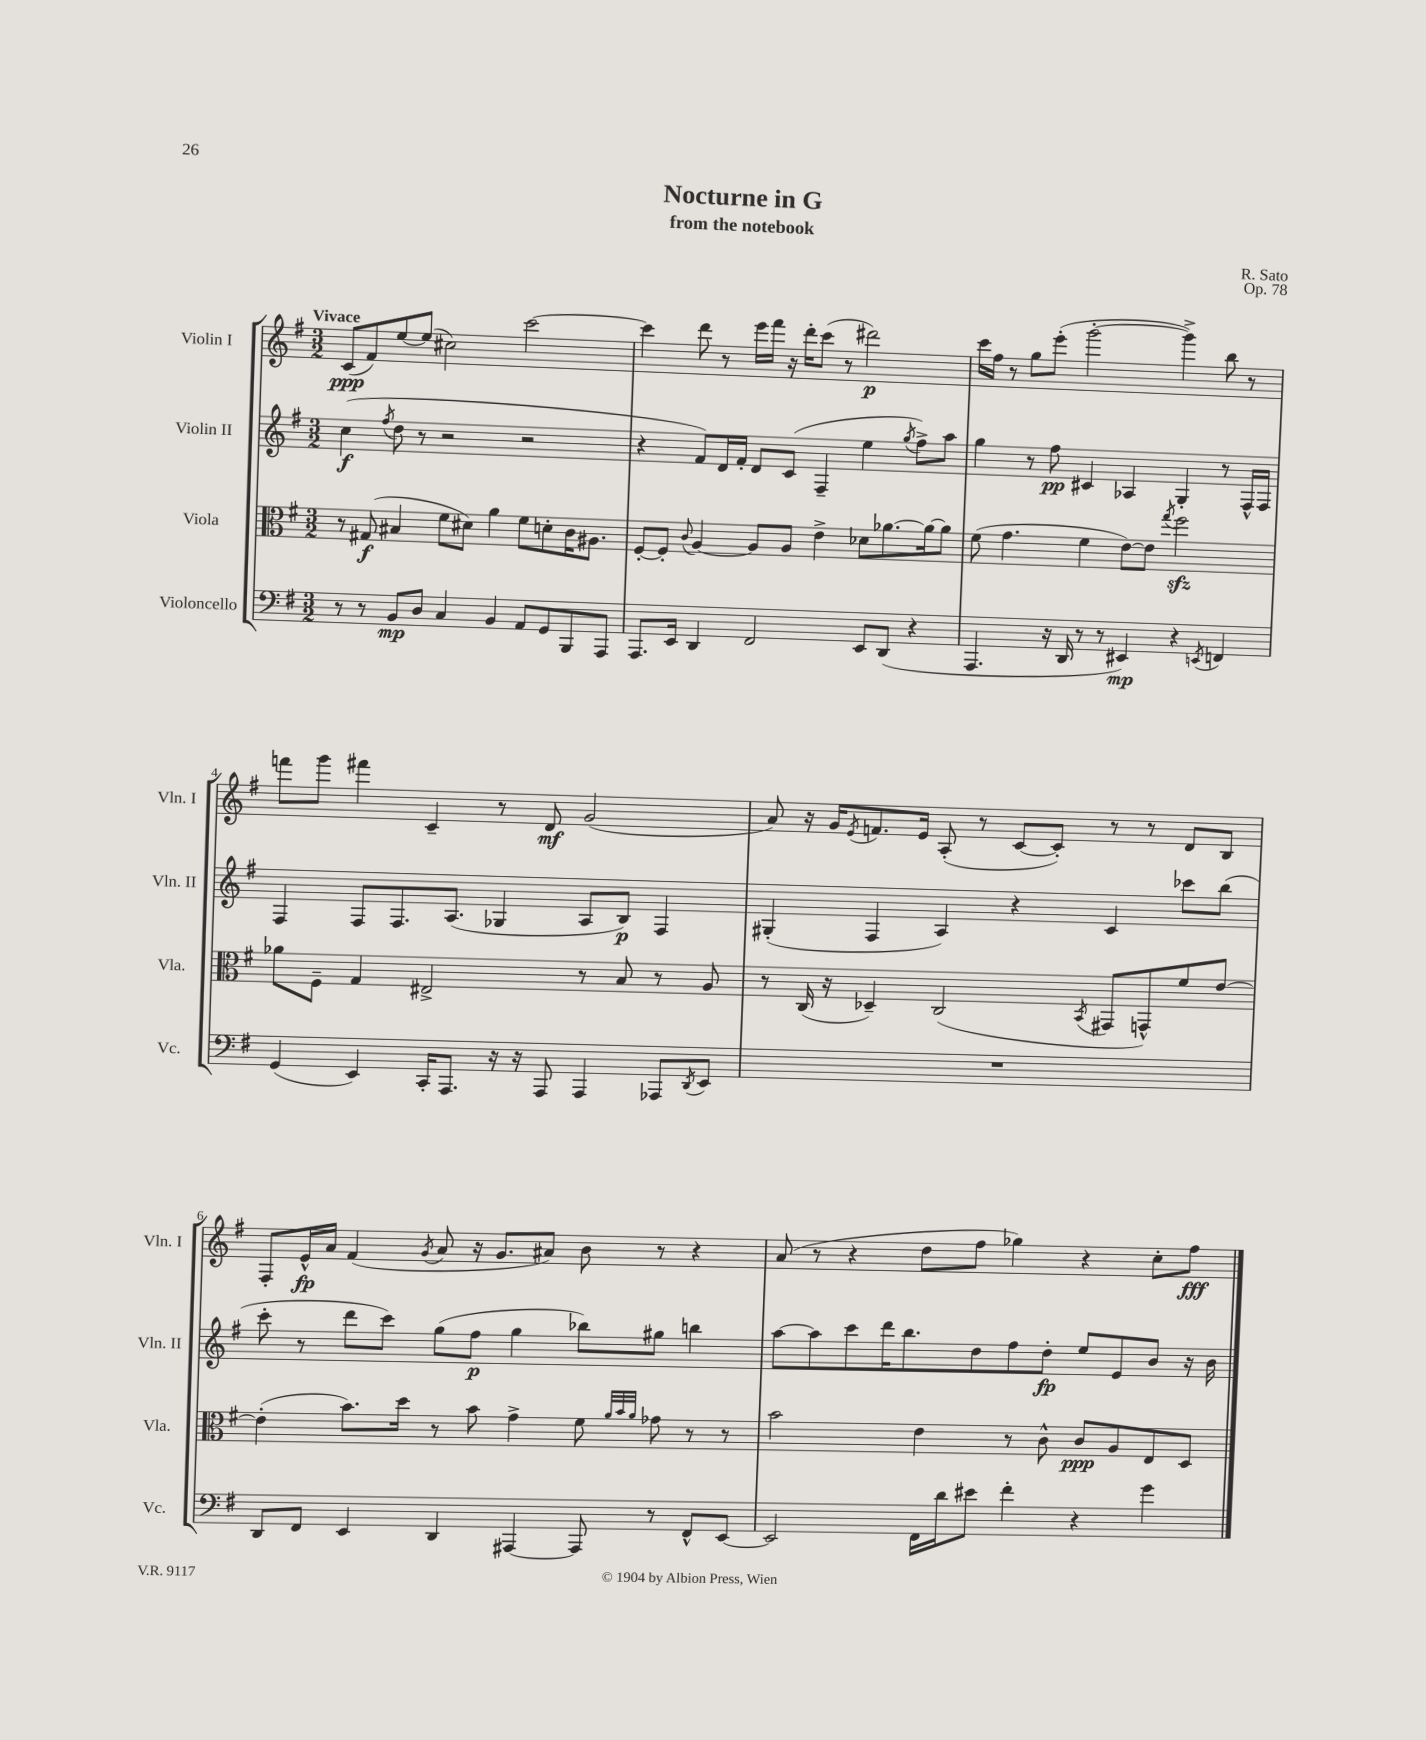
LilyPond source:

\header { title = "Nocturne in G" composer = "R. Sato" subtitle = "from the notebook" opus = "Op. 78" }
<<
\new StaffGroup <<
\new Staff = "s0" \with { instrumentName = "Violin I" shortInstrumentName = "Vln. I" } {
    \clef treble \key g \major \numericTimeSignature \time 3/2 \tempo "Vivace"
    c'8\ppp( fis'8) e''8~ e''8( cis''2) c'''2~ |
    c'''4 d'''8 r8 e'''16 fis'''16 r16 d'''16-. c'''8( r8 dis'''2\p) |
    c'''16 fis''16 r8 g''8 e'''8-.( g'''2~-. g'''4->) b''8 r8 |
    f'''8 g'''8 fis'''4 c'4-- r8 d'8\mf g'2( |
    a'8) r16 g'16 \acciaccatura { e'8 } f'8. e'16 a8-.( r8 c'8~ c'8-.) r8 r8 d'8 b8 |
    fis8-. e'16-^\fp a'16 fis'4( \acciaccatura { g'8 } a'8 r16 g'8. ais'8) b'8 r8 r4 |
    a'8( r8 r4 d''8 fis''8 ges''4) r4 c''8-. fis''8\fff \bar "|." |
}
\new Staff = "s1" \with { instrumentName = "Violin II" shortInstrumentName = "Vln. II" } {
    \clef treble \key g \major \numericTimeSignature \time 3/2
    c''4\f( \acciaccatura { fis''8 } d''8 r8 r2 r2 |
    r4 fis'8) d'16 fis'16-. d'8 c'8( fis4-- e''4 \acciaccatura { g''8 } fis''8->) a''8 |
    g''4 r8 fis''8\pp cis'4 aes4 g4-. r8 fis16-^ fis16 |
    fis4 fis8 fis8. a8.( ges4 a8 b8\p) fis4 |
    gis4-.( fis4 a4) r4 c'4 ces'''8 b''8( |
    c'''8-. r8 d'''8 c'''8) g''8( fis''8\p g''4 bes''8) gis''8 b''4 |
    a''8~ a''8 c'''8 d'''16 b''8. d''8 fis''8 d''8-.\fp e''8 e'8 b'8 r16 b'16 \bar "|." |
}
\new Staff = "s2" \with { instrumentName = "Viola" shortInstrumentName = "Vla." } {
    \clef alto \key g \major \numericTimeSignature \time 3/2
    r8 gis8\f( bis4 fis'8 dis'8) a'4 fis'8 d'8-. c'16 ais8. |
    fis8~-. fis8-. \appoggiatura { c'8 } a4~ a8 a8 e'4-> des'8 aes'8.~ aes'16~ aes'8 |
    fis'8( g'4. fis'4 e'8~) e'8 \acciaccatura { g''8 } fis''2\sfz |
    aes'8 fis8-- g4 eis2-> r8 b8 r8 a8 |
    r8 c16( r16 des4--) c2( \acciaccatura { b,8 } gis,8 g,8-^) fis'8 e'8~ |
    e'4-.( b'8.) d''16 r8 b'8 g'4-> fis'8 \grace { a'32 b'32 a'32 } ges'8 r8 r8 |
    b'2 e'4 r8 c'8-^ c'8\ppp a8 e8 d8 \bar "|." |
}
\new Staff = "s3" \with { instrumentName = "Violoncello" shortInstrumentName = "Vc." } {
    \clef bass \key g \major \numericTimeSignature \time 3/2
    r8 r8 b,8\mp d8 c4 b,4 a,8 g,8 b,,8 a,,8 |
    a,,8. e,16 d,4 fis,2 e,8 d,8( r4 |
    a,,4. r16 d,16 r8 r8 eis,4\mp) r4 \acciaccatura { e,8 } f,4 |
    g,4( e,4) c,16-. a,,8. r16 r16 a,,8 a,,4 aes,,8 \acciaccatura { d,8 } e,8 |
    R1. |
    d,8 fis,8 e,4 d,4 ais,,4~ ais,,8 r8 fis,8-^ e,8~ |
    e,2 fis,16 d'16 eis'8 fis'4-. r4 g'4 \bar "|." |
}
>>
>>
